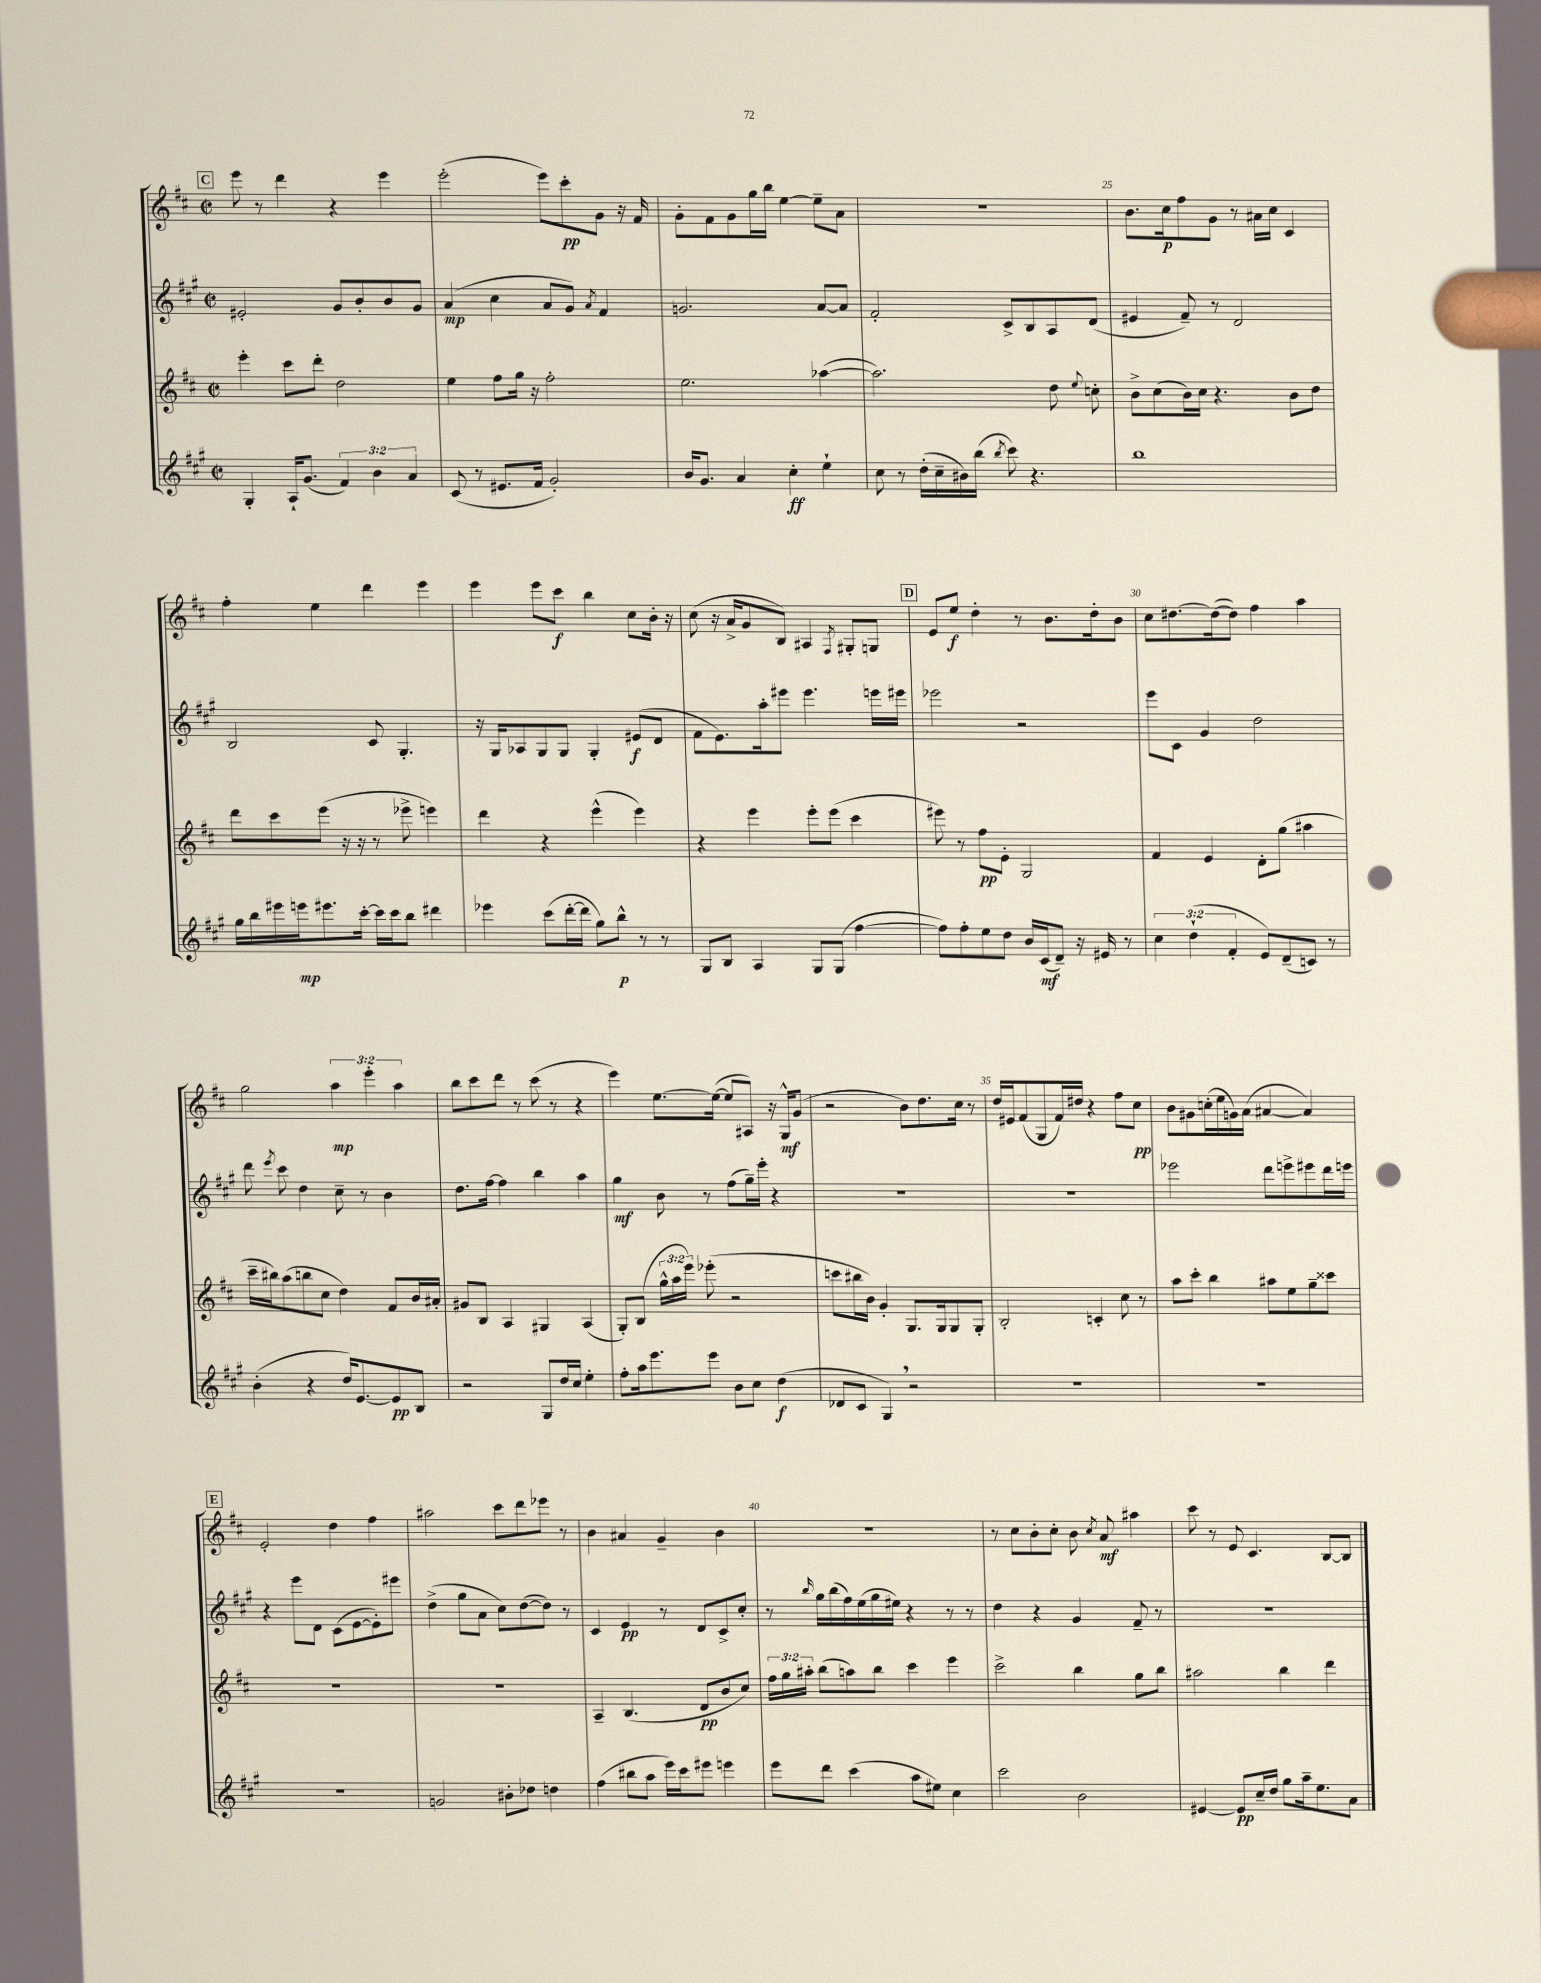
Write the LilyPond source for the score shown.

<<
\new StaffGroup <<
\new Staff = "s0" {
    \clef treble \key d \major \defaultTimeSignature \time 2/2 \override Staff.TupletNumber.text = #tuplet-number::calc-fraction-text
    \autoBeamOff \mark \markup { \box "C" } e'''8 r8 d'''4 r4 e'''4 |
    e'''2-.( e'''8[) cis'''8-.\pp g'8] r16 fis'16 |
    g'8[-. fis'8 g'8 g''16 b''16] e''4~ e''8[-- a'8] |
    R1 |
    b'8.[ cis''16\p fis''8 g'8] r8 ais'16[ cis''16] cis'4 |
    fis''4-. e''4 d'''4 e'''4 |
    e'''4 e'''8[ cis'''8]\f b''4 cis''8[ b'16]-. r16 |
    cis''8( r16 a'16[-> g'8 b8]) ais4 \acciaccatura { fis8 } gis8[-. g8] |
    \mark \markup { \box "D" } e'8[ e''8]\f d''4-. r8 b'8.[ d''16-. b'8] |
    cis''8[ dis''8.~ dis''16~( dis''8]) fis''4 a''4 |
    g''2 \tuplet 3/2 { a''4\mp e'''4-. a''4 } |
    b''8[ cis'''8 d'''8] r8 cis'''8( r8 r4 |
    e'''4) e''8.[~ e''16]~( e''8[ ais8]) r16 g16[-^\mf g'8]( |
    r2 b'8[) d''8. cis''16] r8 |
    d''16[ eis'16 fis'8( g8 fis'16) dis''16] r4 fis''8[ cis''8]\pp |
    b'8[ gis'8 c''16-.( e''16 g'16) a'16]( ais'4~ ais'4) |
    \mark \markup { \box "E" } e'2-. d''4 fis''4 |
    ais''2 cis'''8[ d'''8 ees'''8] r8 |
    b'4 ais'4 g'4-- b'4 |
    r1 |
    r8 cis''8[ b'8-. cis''8]-. b'8 \acciaccatura { cis''8 } a'8\mf ais''4 |
    cis'''8 r8 e'8 cis'4. b8[~ b8] \bar "|." |
}
\new Staff = "s1" {
    \clef treble \key a \major \defaultTimeSignature \time 2/2
    \autoBeamOff \mark \markup { \box "C" } eis'2-. gis'8[ b'8-. b'8 gis'8] |
    a'4\mp( cis''4 a'8[ gis'8]) \acciaccatura { a'8 } fis'4 |
    g'2. a'8[~ a'8] |
    fis'2-. cis'8[-> b8 a8 d'8]( |
    eis'4 fis'8--) r8 d'2 |
    b2 cis'8 gis4.-. |
    r16 gis16[ aes8 gis8 gis8] gis4-. eis'8[\f( d'8] |
    fis'8[ e'8.) a''16-. eis'''8] eis'''4. e'''16[ eis'''16] |
    \mark \markup { \box "D" } ees'''2 r2 |
    e'''8[ cis'8] gis'4 d''2 |
    d'''8 \acciaccatura { e'''8 } cis'''8 d''4 cis''8-- r8 b'4 |
    d''8.[ fis''16]~ fis''4 b''4 a''4 |
    gis''4\mf b'8 r8 fis''8[( gis''16--) e'''16]-. r4 |
    r1 |
    R1 |
    ees'''2 d'''8[ e'''8-> eis'''8 d'''16 e'''16] |
    \mark \markup { \box "E" } r4 e'''8[ d'8] cis'8[( e'8~ e'8-.) eis'''8] |
    d''4->( gis''8[ a'8] cis''8[) d''8~( d''8]) r8 |
    cis'4 e'4\pp r8 d'8[ cis'8-> cis''8]-. |
    r8 \grace { b''16 } gis''16[ b''16( fis''16) e''16( gis''16 eis''16]) r4 r8 r8 |
    d''4 r4 gis'4 fis'8-- r8 |
    R1 \bar "|." |
}
\new Staff = "s2" {
    \clef treble \key d \major \defaultTimeSignature \time 2/2 \override Staff.TupletNumber.text = #tuplet-number::calc-fraction-text
    \autoBeamOff \mark \markup { \box "C" } e'''4-. cis'''8[ d'''8]-. d''2 |
    e''4 fis''8[ g''16] r16 fis''2-. |
    e''2. aes''4~( |
    aes''2.) d''8 \appoggiatura { e''8 } c''8-. |
    b'8[-> cis''8( b'16) cis''16] r4. b'8[ d''8] |
    d'''8[ cis'''8 e'''8]( r16 r16 r8 ees'''8-> e'''4) |
    d'''4 r4 e'''4-^( e'''4) |
    r4 e'''4 e'''8[-. e'''8]( cis'''4 |
    \mark \markup { \box "D" } eis'''8) r8 fis''8[\pp e'8]-. g2 |
    fis'4 e'4 d'8[-. g''8]( ais''4 |
    cis'''16[-- bis''16) a''8( b''8 cis''8] d''4) fis'8[ b'16 ais'16]-. |
    gis'8[ b8] a4 gis4 a4( |
    g8[-.) b8]( \tuplet 3/2 { g''16[-^ a''16 e'''16]) } ees'''8-.( r2 |
    c'''8[ bis''16 b'16]) g'4-. g8.[ g16 g8 g8]-. |
    b2-. c'4-. cis''8 r8 |
    a''8[ cis'''8]-. b''4 ais''8[ e''8 g''8-- cisis'''8] |
    \mark \markup { \box "E" } R1 |
    R1 |
    a4-- b4.( d'8[\pp b'8 cis''8]) |
    \tuplet 3/2 { fis''16[ g''16 ais''16]-. } b''8[( a''8) b''8] cis'''4 e'''4 |
    cis'''2-> b''4 g''8[ b''8] |
    ais''2 b''4 d'''4 \bar "|." |
}
\new Staff = "s3" {
    \clef treble \key a \major \defaultTimeSignature \time 2/2 \override Staff.TupletNumber.text = #tuplet-number::calc-fraction-text
    \autoBeamOff \mark \markup { \box "C" } gis4-. a16[-! gis'8.]( \tuplet 3/2 { fis'4) b'4 a'4 } |
    cis'8( r8 eis'8.[ fis'16] gis'2-.) |
    b'16[ gis'8.] a'4 cis''4-.\ff e''4-! |
    cis''8 r8 d''16[-.( cis''16-- bis'16) b''16]( \acciaccatura { b''8 } cis'''8) r4. |
    b''1 |
    gis''16[ b''16 eis'''16 e'''16\mp eis'''8. cis'''16]~-. cis'''16[ cis'''16 b''8] dis'''4 |
    ees'''4 cis'''8[( d'''16~-. d'''16] gis''8[) b''8]-^\p r8 r8 |
    gis8[ b8] a4 gis8[ gis8]( fis''4~ |
    \mark \markup { \box "D" } fis''8[) fis''8-. e''8 d''8] b'16[ cis'16\mf( d'8]--) r16 eis'16 r8 |
    \tuplet 3/2 { cis''4 d''4-!( fis'4-. } e'8[) d'8--( c'8]) r8 |
    b'4-.( r4 d''16[) e'8.~ e'8\pp b8] |
    r2 gis8[ d''16 cis''16] e''4-. |
    fis''8[-. a''16 e'''8. e'''8] b'8[ cis''8] d''4\f( |
    des'8[ cis'8] gis4) \breathe r2 |
    R1 |
    R1 |
    \mark \markup { \box "E" } R1 |
    g'2 bis'8[-. des''8] d''4 |
    fis''4( bis''8[ a''8] e'''16[) cis'''16 eis'''8] e'''4 |
    e'''8[ d'''8] cis'''4( a''8[ eis''8]) cis''4 |
    cis'''2 b'2 |
    eis'4~ eis'8[\pp cis''16-- d''16] gis''8[ a''16-- e''8. a'8] \bar "|." |
}
>>
>>
\layout { \context { \Score currentBarNumber = #21 \override BarNumber.break-visibility = ##(#f #t #t) barNumberVisibility = #(every-nth-bar-number-visible 5) } }
